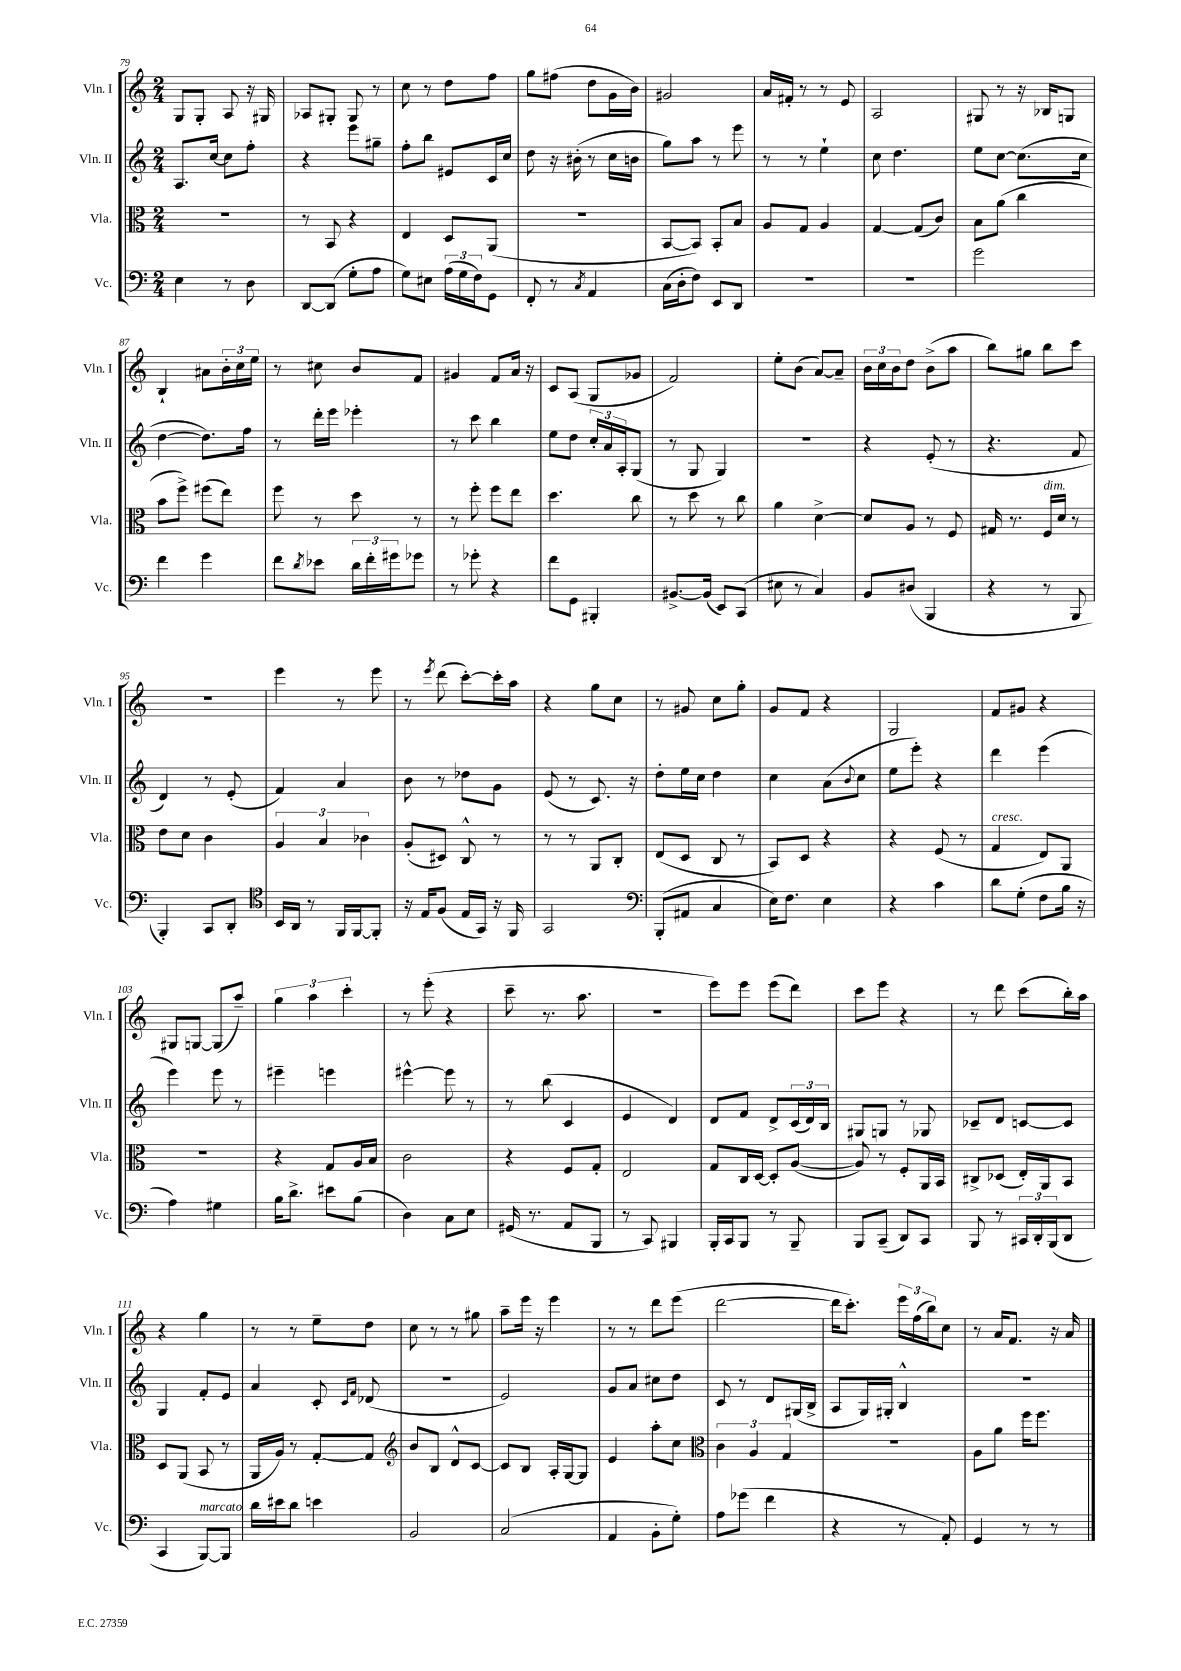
<<
\new StaffGroup <<
\new Staff = "s0" \with { instrumentName = "Vln. I" shortInstrumentName = "Vln. I" } {
    \clef treble \key c \major \numericTimeSignature \time 2/4
    g8 g8-. a8 r16 gis16 |
    aes8 gis8-. gis8 r8 |
    c''8 r8 d''8 f''8 |
    g''8 fis''8( d''8 g'16 b'16) |
    gis'2 |
    a'16 fis'16-. r8 r8 e'8 |
    a2 |
    gis8 r8 r16 bes16 g8 |
    b4-! ais'8 \tuplet 3/2 { b'16-. c''16 e''16 } |
    r8 cis''8 b'8 f'8 |
    gis'4 f'8 a'16 r16 |
    c'8 a8( g8 ges'8 |
    f'2) |
    e''8-. b'8( a'8~) a'8-- |
    \tuplet 3/2 { b'16 c''16 b'16 } d''8 b'8->( a''8 |
    b''8) gis''8 b''8 c'''8 |
    r2 |
    e'''4 r8 e'''8 |
    r8 \acciaccatura { e'''8 } d'''8( c'''8~-.) c'''16-. a''16 |
    r4 g''8 c''8 |
    r8 gis'8 c''8 g''8-. |
    g'8 f'8 r4 |
    g2 |
    f'8 gis'8 r4 |
    gis8 g8~ g8( a''8--) |
    \tuplet 3/2 { g''4 a''4 c'''4-. } |
    r8 e'''8-.( r4 |
    c'''8-- r8. a''8. |
    r2 |
    e'''8) e'''8 e'''8( d'''8) |
    c'''8 e'''8 r4 |
    r8 d'''8 c'''8( b''16-.) a''16 |
    r4 g''4 |
    r8 r8 e''8-- d''8 |
    c''8 r8 r8 gis''8 |
    a''8-- e'''16 r16 e'''4 |
    r8 r8 d'''8 e'''8( |
    d'''2~ |
    d'''16 c'''8.-.) \tuplet 3/2 { e'''16 f''16( b''16) } c''8 |
    r8 a'16 f'8. r16 a'16 \bar "|." |
}
\new Staff = "s1" \with { instrumentName = "Vln. II" shortInstrumentName = "Vln. II" } {
    \clef treble \key c \major \numericTimeSignature \time 2/4
    a8. c''16~ c''8 f''8-. |
    r4 e'''8 gis''8-- |
    f''8-. b''8 eis'8 c'16 c''16 |
    d''8 r16 bis'16-.( r8 c''16 b'16 |
    g''8) a''8 r8 e'''8 |
    r8 r8 e''4-! |
    c''8 d''4. |
    e''8 c''8~ c''8.( c''16 |
    d''4~ d''8.) f''16 |
    r8 d'''16-. e'''16 ees'''4-. |
    r8 c'''8 b''4 |
    e''8 d''8 \tuplet 3/2 { c''16-. a'16 a16-. } g8( |
    r8 g8 g4) |
    R2 |
    r4 e'8-.( r8 |
    r4. f'8 |
    d'4) r8 e'8-.( |
    f'4) a'4 |
    b'8 r8 des''8 g'8 |
    e'8( r8 c'8.) r16 |
    d''8-. e''16 c''16 d''4 |
    c''4 a'8( \appoggiatura { b'8 } c''8 |
    e''8 e'''8-.) r4 |
    d'''4 e'''4( |
    e'''4) e'''8 r8 |
    eis'''4-- e'''4 |
    eis'''4~-^ eis'''8 r8 |
    r8 b''8( c'4 |
    e'4 d'4) |
    d'8 f'8 d'8-> \tuplet 3/2 { c'16( d'16) b16 } |
    gis8 g8 r8 ges8 |
    ces'8-- d'8 c'8~ c'8 |
    g4 f'8-. e'8 |
    a'4 c'8-. \grace { c'16 f'16 } des'8( |
    r2 |
    e'2) |
    g'8 a'8 cis''8 d''8 |
    c'8 r8 d'8 gis16( b16-> |
    a8 g16) gis16-. b4-^ |
    R2 \bar "|." |
}
\new Staff = "s2" \with { instrumentName = "Vla." shortInstrumentName = "Vla." } {
    \clef alto \key c \major \numericTimeSignature \time 2/4
    R2 |
    r8 b,8 r4 |
    e4 d8 a,8( |
    R2 |
    b,8~ b,8) b,8-. b8 |
    a8 g8 a4 |
    g4~ g8( c'8) |
    b8 a'8( c''4 |
    b'8 f''8->) fis''8( e''8) |
    f''8 r8 d''8 r8 |
    r8 f''8-. f''8 e''8 |
    d''4. c''8 |
    r8 d''8 r8 c''8 |
    a'4 d'4~-> |
    d'8 a8 r8 f8 |
    gis16 r8. f16^\markup { \italic "dim." } d'16 r8 |
    e'8 d'8 c'4 |
    \tuplet 3/2 { a4 b4 ces'4 } |
    a8-.( dis8) c8-^ r8 |
    r8 r8 a,8 c8-. |
    e8( d8 c8 r8 |
    b,8) d8 r4 |
    r4 f8( r8 |
    g4^\markup { \italic "cresc." } e8) a,8 |
    R2 |
    r4 g8 a16 b16 |
    c'2 |
    r4 f8 g8-. |
    e2 |
    g8 c16 d16~ d8-. a8~( |
    a8) r8 f8-. a,16 b,16 |
    cis8-> des8( e16-.) a,16 b,8 |
    d8 a,8( b,8 r8 |
    a,16 a16) r8 g8~-. g8 |
    \clef treble b'8 b8 d'8-^ c'8~ |
    c'8 b8 a16-. g16~ g8 |
    e'4 a''8-. c''8 |
    \clef alto \tuplet 3/2 { c'4 a4 g4 } |
    R2 |
    a8 a'8 f''16 f''8. \bar "|." |
}
\new Staff = "s3" \with { instrumentName = "Vc." shortInstrumentName = "Vc." } {
    \clef bass \key c \major \numericTimeSignature \time 2/4
    e4 r8 d8 |
    d,8~ d,8( g8-. a8 |
    g8) eis8 \tuplet 3/2 { a16( g16 f16) } g,8 |
    f,8-. r8 \acciaccatura { c8 } a,4 |
    c16( d16-. f8) e,8 d,8 |
    R2 |
    R2 |
    g'2 |
    f'4 g'4 |
    f'8 \acciaccatura { d'8 } ees'8 \tuplet 3/2 { d'16 f'16-. gis'16 } ges'8 |
    r8 ges'8-. r4 |
    f'8 g,8 bis,,4-. |
    bis,8.~-> bis,16( e,8) c,8( |
    eis8 r8 c4) |
    b,8 dis8( b,,4 |
    r4 r8 b,,8 |
    b,,4-.) c,8 d,8-. |
    \clef tenor b,16 a,16 r8 f,16 f,16~ f,8-. |
    r16 e16 f8( e16 g,16) r16 f,16 |
    g,2 |
    \clef bass b,,8-.( ais,8 c4 |
    e16) f8. e4 |
    r4 c'4 |
    d'8 g8-.( f8 b16 r16 |
    a4) gis4 |
    b16 d'8.-> eis'8 b8( |
    d4) c8 e8 |
    gis,16( r8. a,8 b,,8 |
    r8 c,8) bis,,4 |
    b,,16-. c,16 b,,8 r8 b,,8-- |
    b,,8 c,8--( d,8) c,8 |
    b,,8 r8 \tuplet 3/2 { cis,16 d,16-. b,,16( } d,8 |
    c,4 b,,8~^\markup { \italic "marcato" }) b,,8 |
    d'16 eis'16 d'8 e'4 |
    b,2 |
    c2( |
    a,4 b,8-. g8-.) |
    a8 ges'8( f'4 |
    r4 r8 a,8-.) |
    g,4 r8 r8 \bar "|." |
}
>>
>>
\layout { \context { \Score currentBarNumber = #79 } }
